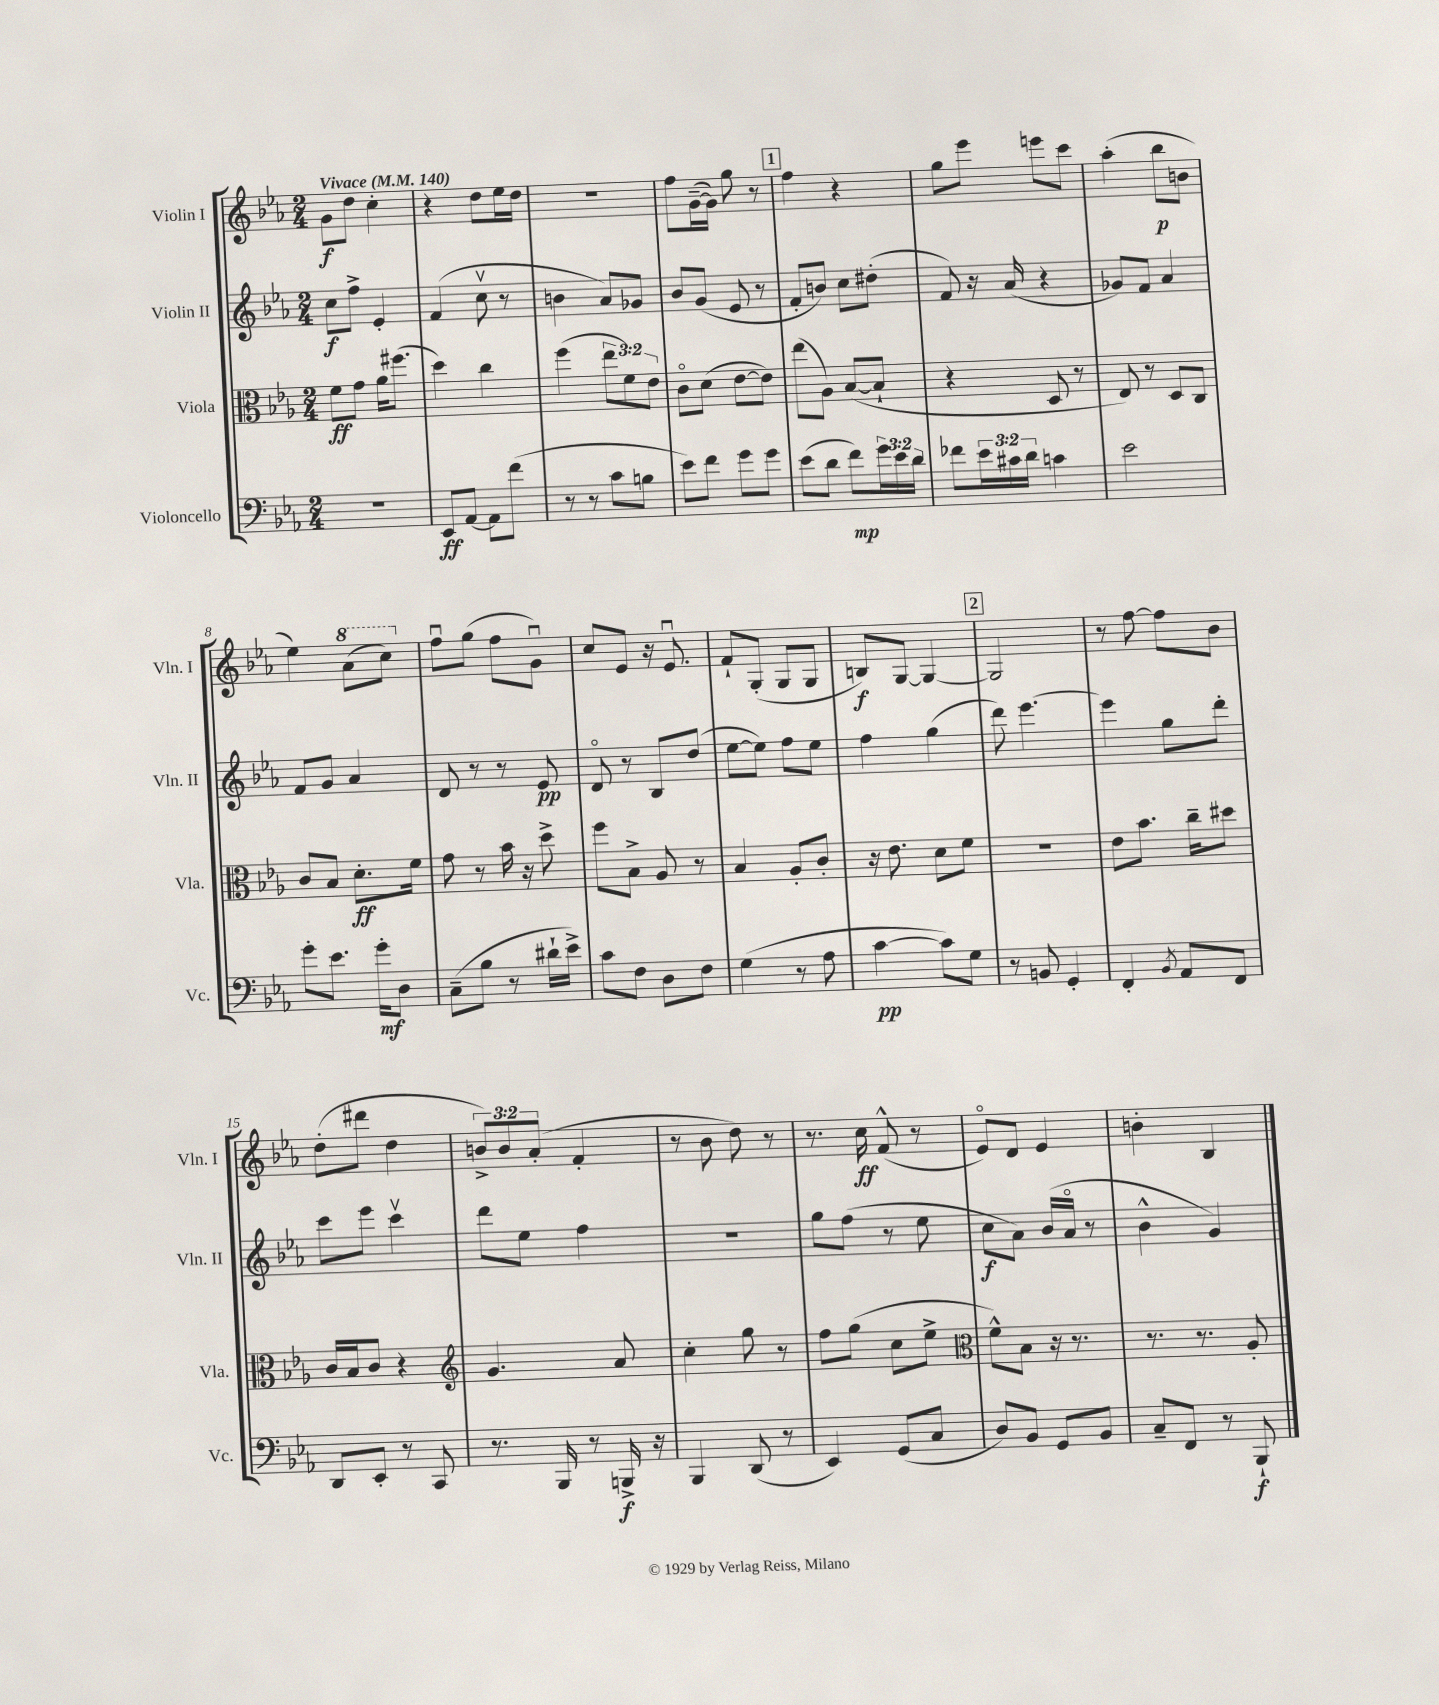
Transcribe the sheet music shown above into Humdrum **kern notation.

**kern	**kern	**kern	**kern
*staff4	*staff3	*staff2	*staff1
*clefF4	*clefC3	*clefG2	*clefG2
*k[b-e-a-]	*k[b-e-a-]	*k[b-e-a-]	*k[b-e-a-]
*M2/4	*M2/4	*M2/4	*M2/4
*MM140	*MM140	*MM140	*MM140
2r	8f\L	8cc\L	8g\L
.	8g\J	8ff^\J	8dd\J
.	16a-\LK	4e-'/	4cc'\
.	(8.ff#\J	.	.
=	=	=	=
8EE-/L	4dd\)	(4f/	4r
[8AA-/J	.	.	.
8AA-\]L	4cc\	8ccv\	8dd\L
(8f\J	.	8r	16ee-\L
.	.	.	16dd\JJ
=	=	=	=
8r	(4ff\	4b\	2r
8r	.	.	.
8c\L	12ee-\L	8a-/L)	.
.	12f\)	.	.
8B\J	.	8g-/J	.
.	12e-\J	.	.
=	=	=	=
8e-\L)	8co\L	8b-/L	8ff\L
8f\J	(8d\J	(8g/J	([16g~\L
.	.	.	16g\]JJ)
8g\L	[8e-\L	8e-/	8gg\
8g\J	8e-\]J)	8r	8r
=	=	=	=
(8e-\L	(8ee-\L	8f'/L	4ff\
8d\J	8A-\J)	8b/J)	.
8f\L)	([8B-/L	8cc\L	4r
24g\L	8B-`/]J	(8dd#'\J	.
24e-\	.	.	.
24d\JJ	.	.	.
=	=	=	=
8f-\L	4r	8f/)	8gg\L
24e-\L	.	16r	8eee-\J
24c#\	.	.	.
.	.	(16a-/	.
24d\JJ	.	.	.
4c\	8D/	4r	8eee\L
.	8r	.	8ccc\J
=	=	=	=
2e-\	8E-/)	8g-/L)	(4aa-'\
.	8r	8f/J	.
.	8D/L	4a-/	8bb-\L
.	8C/J	.	8b\J
=	=	=	=
8g'\L	8c/L	8f/L	4ee-\)
8.e-\J	8B-/J	8g/J	.
.	8.d'\L	4a-/	(8aa-\L
16g'\LK	.	.	.
8D\J	.	.	8ccc\J)
.	16f\Jk	.	.
=	=	=	=
(8C~\L	8g\	8d/	8ffu\L
8B-\J	8r	8r	(8gg\J
8r	16b-\	8r	8ff\L
.	16r	.	.
16d#`\LL	8dd^\	8e-/	8gu\J)
16e-^\JJ)	.	.	.
=	=	=	=
8c\L	8ff\L	8do/	8cc/L
8F\J	8B-^\J	8r	8e-/J
8D\L	8A-/	8B-/L	16r
.	.	.	8.e-u/
8F\J	8r	(8dd/J	.
=	=	=	=
(4G\	4B-/	[8ee-\L	8f`/L
.	.	8ee-\]J)	(8G'/J
8r	8A-'/L	8ff\L	8G/L
8A-\	8c'/J	8ee-\J	8G/J
=	=	=	=
[4c\	16r	4ff\	8B/L)
.	8.e-\	.	.
.	.	.	[8G/J
8c\]L)	8d\L	(4gg\	4G/_
8G\J	8f\J	.	.
=	=	=	=
8r	2r	8ddd\)	2G/]
8BB/	.	[4.eee-\	.
4GG'/	.	.	.
=	=	=	=
4FF'/	8e-\L	4eee-\]	8r
.	8.b-\J	.	[8ff\
8qBB-/	.	.	.
8AA-/L	.	8gg\L	8ff\]L
.	16cc~\LK	.	.
8FF/J	8dd#\J	8ddd'\J	8b-\J
=	=	=	=
8DD/L	16c/LL	8ccc\L	(8dd'\L
.	16B-/J	.	.
8EE-'/J	8c/J	8eee-\J	8ddd#\J
8r	4r	4cccv\	4dd\
8CC/	.	.	.
=	=	=	=
*	*clefG2	*	*
8.r	4.g/	8ddd\L	12b^/L)
.	.	.	12b/
.	.	8ee-\J	.
.	.	.	(12a-'/J
16BBB-/	.	.	.
8r	.	4ff\	4f'/
16BBB^/	8a-/	.	.
16r	.	.	.
=	=	=	=
4BBB-/	4cc'\	2r	8r
.	.	.	8b-\
(8DD/	8gg\	.	8dd\)
8r	8r	.	8r
=	=	=	=
4EE-/)	8ff\L	8gg\L	8.r
.	(8gg\J	(8ff\J	.
.	.	.	16cc\
(8GG/L	8cc\L	8r	(8f^^/
8C/J	8ee-^\J	8ee-\	8r
=	=	=	=
*	*clefC3	*	*
8D/L)	8f^^\L)	8cc\L	8e-o/L)
8BB-/J	8B-\J	8a-\J)	8d/J
8GG/L	16r	(16b-/LL	4e-/
.	8.r	16a-o/JJ	.
8BB-/J	.	8r	.
=	=	=	=
8C~/L	8.r	4b-^^\	4b'\
8FF/J	.	.	.
.	8.r	.	.
8r	.	4g/)	4B-/
8BBB-`/	8A-'/	.	.
==	==	==	==
*-	*-	*-	*-
